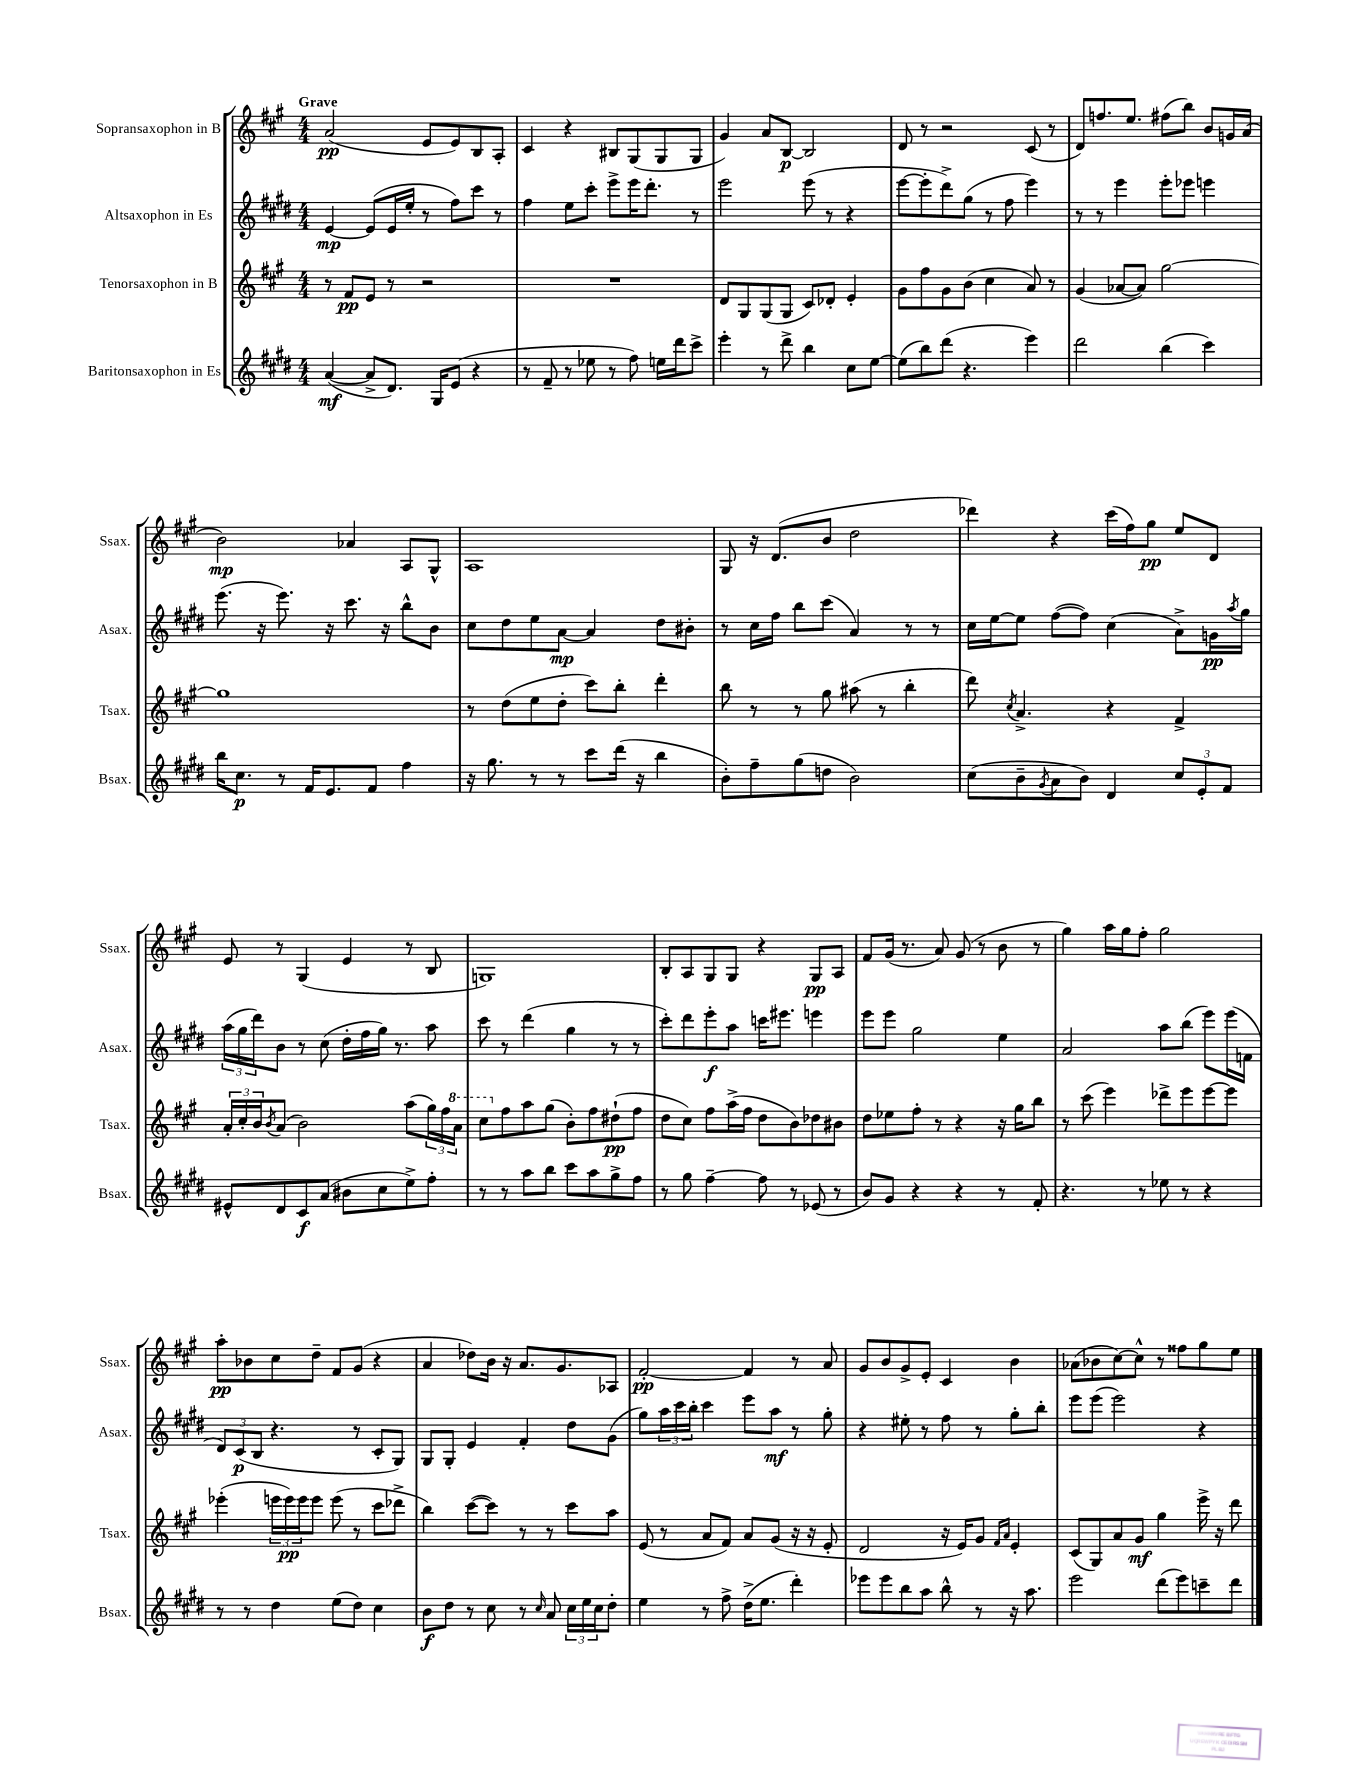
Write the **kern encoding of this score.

**kern	**kern	**kern	**kern
*staff4	*staff3	*staff2	*staff1
*clefG2	*clefG2	*clefG2	*clefG2
*k[f#c#g#d#]	*k[f#c#g#]	*k[f#c#g#d#]	*k[f#c#g#]
*M4/4	*M4/4	*M4/4	*M4/4
([4a	8r	[4e	(2a
.	8f#	.	.
8a^]	8e	(8e]	.
8.d#)	8r	16e	.
.	.	16ee'	.
.	2r	8r	8e
16G#	.	.	.
(8e	.	8ff#)	8e)
4r	.	8ccc#	8B
.	.	8r	8A'
=	=	=	=
8r	1r	4ff#	4c#
8f#~	.	.	.
8r	.	8ee	4r
8ee-	.	8ccc#'	.
8r	.	8eee^	8B#
8ff#)	.	16eee	(8G#
.	.	8.ddd#'	.
16ee	.	.	8G#
16ddd#	.	.	.
8ccc#^	.	8r	8G#
=	=	=	=
4eee'	8d	2eee	4g#)
.	8G#	.	.
8r	(8G#	.	8a
8ddd#^	8G#	.	[8B
4bb	8c#)	(8eee	2B]
.	8d-'	8r	.
8cc#	4e'	4r	.
[8ee	.	.	.
=	=	=	=
(8ee]	8g#	[8eee	8d
8bb)	8ff#	8eee']	8r
(8ddd#	8g#	8ddd#^)	2r
4.r	(8b	(8gg#	.
.	4cc#	8r	.
.	.	8ff#	.
4eee)	8a)	4eee)	(8c#
.	8r	.	8r
=	=	=	=
2ddd#	(4g#	8r	8d)
.	.	8r	8.ff
.	[8a-	4eee	.
.	.	.	8.ee
.	8a-])	.	.
(4bb	[2gg#	8eee'	(8ff#
.	.	8eee-	8bb)
4ccc#)	.	4eee	8b
.	.	.	16g
.	.	.	(16a
=	=	=	=
16bb	1gg#]	(8.eee	2b)
8.cc#	.	.	.
.	.	16r	.
8r	.	8.eee)	.
16f#	.	.	.
8.e	.	16r	.
.	.	8.ccc#	4a-
8f#	.	.	.
.	.	16r	.
4ff#	.	8bb^^	8A
.	.	8b	8G#^^
=	=	=	=
16r	8r	8cc#	1A
8.gg#	.	.	.
.	(8dd	8dd#	.
8r	8ee	8ee	.
8r	8dd'	[8a	.
8ccc#	8ccc#)	4a]	.
(16ddd#	8bb'	.	.
16r	.	.	.
4bb	4ddd'	8dd#	.
.	.	8b#'	.
=	=	=	=
8b')	8bb	8r	8G#
8ff#~	8r	16cc#	16r
.	.	16ff#	(8.d
(8gg#	8r	8bb	.
8dd	8gg#	(8ccc#	8b
2b)	(8aa#	4a)	2dd
.	8r	.	.
.	4bb'	8r	.
.	.	8r	.
=	=	=	=
(8cc#	8ddd)	16cc#	4ddd-)
.	.	[16ee	.
.	8qcc#	.	.
8b~	4.a^	8ee]	.
8qg#	.	.	.
8a	.	([8ff#	4r
8b)	.	8ff#])	.
4d#	4r	(4cc#	(16ccc#
.	.	.	16ff#)
.	.	.	8gg#
12cc#	4f#^	8a^)	8ee
12e'	.	.	.
.	.	16g	8d
12f#	.	.	.
.	.	8qaa	.
.	.	16gg#	.
=	=	=	=
8e#^^	24a'	(24aa	8e
.	24cc#'	24gg#	.
.	24b	24ddd#)	.
.	8qb	.	.
8d#	(8a	8b	8r
8c#	2b)	8r	(4G#
(8a	.	(8cc#	.
8b#	.	16dd#'	4e
.	.	16ff#	.
8cc#	.	16gg#)	.
.	.	8.r	.
8ee^)	(8aa	.	8r
8ff#'	24gg#)	8aa	8B
.	24ff#	.	.
.	24aa	.	.
=	=	=	=
8r	8ccc#	8ccc#	1G)
8r	8ff#	8r	.
8aa	8aa	(4ddd#	.
8bb	(8gg#	.	.
8ccc#	8b')	4gg#	.
8aa	8ff#	.	.
8gg#^	(8dd#`	8r	.
8ff#	8ff#	8r	.
=	=	=	=
8r	8dd	8ccc#')	8B'
8gg#	8cc#)	8ddd#	8A
[4ff#~	8ff#	8eee'	8G#
.	(16aa^	8aa	8G#
.	16ff#	.	.
8ff#]	8dd	16ccc	4r
.	.	8.eee#	.
8r	8b)	.	.
(8e-	8dd-	4eee	8G#
8r	8b#	.	8A
=	=	=	=
8b)	8dd	8eee	8f#
8g#	8ee-	8eee	(16g#
.	.	.	8.r
4r	8ff#'	2gg#	.
.	8r	.	8a)
4r	4r	.	(8g#
.	.	.	8r
8r	16r	4ee	8b
.	16gg#	.	.
8f#'	8bb	.	8r
=	=	=	=
4.r	8r	2a	4gg#)
.	(8ccc#	.	.
.	4eee)	.	16aa
.	.	.	16gg#
8r	.	.	8ff#'
8ee-	8ddd-^	8aa	2gg#
8r	8eee	(8bb	.
4r	[8eee	8eee)	.
.	8eee]	(16eee	.
.	.	16f	.
=	=	=	=
8r	(4eee-'	12d#)	8aa'
.	.	(12c#	.
8r	.	.	8b-
.	.	12B	.
4dd#	24eee	4.r	8cc#
.	24eee)	.	.
.	24eee	.	.
.	8eee	.	8dd~
(8ee	(8eee	.	8f#
8dd#)	8r	8r	(8g#
4cc#	8ccc#	8c#'	4r
.	8ddd-^	8G#)	.
=	=	=	=
8b	4bb)	8G#	4a
8dd#	.	8G#'	.
8r	([8ccc#	4e	8dd-)
8cc#	8ccc#])	.	16b
.	.	.	16r
8r	8r	4f#'	8.a
16qqcc#	.	.	.
8a	8r	.	.
.	.	.	8.g#
24cc#	8ccc#	8dd#	.
24ee	.	.	.
24cc#	.	.	.
8dd#'	8aa	(8g#	8A-
=	=	=	=
4ee	(8e	8gg#)	[2f#'
.	8r	24aa	.
.	.	24ccc#	.
.	.	24bb'	.
8r	8a	4ccc#	.
8ff#^	8f#)	.	.
(16dd#^	8a	8eee	4f#]
8.ee	.	.	.
.	(8g#	8aa	.
4ddd#')	16r	8r	8r
.	16r	.	.
.	8e'	8gg#'	8a
=	=	=	=
8eee-	2d	4r	8g#
8eee-	.	.	8b
8bb	.	8ee#'	8g#^
8aa	.	8r	8e'
8bb^^	16r	8ff#	4c#
.	16e)	.	.
8r	8g#	8r	.
.	16qqf#	.	.
.	16qqa	.	.
16r	4e'	8gg#'	4b
8.aa	.	.	.
.	.	8bb'	.
=	=	=	=
2eee	(8c#	8eee	(8a-
.	8G#)	(8eee	8b-
.	8a	2eee)	[8cc#)
.	8g#	.	8cc#^^]
(8ddd#	4gg#	.	8r
8eee)	.	.	8ff##
8ccc~	16eee^	4r	8gg#
.	16r	.	.
8ddd#	8ddd	.	8ee
==	==	==	==
*-	*-	*-	*-
